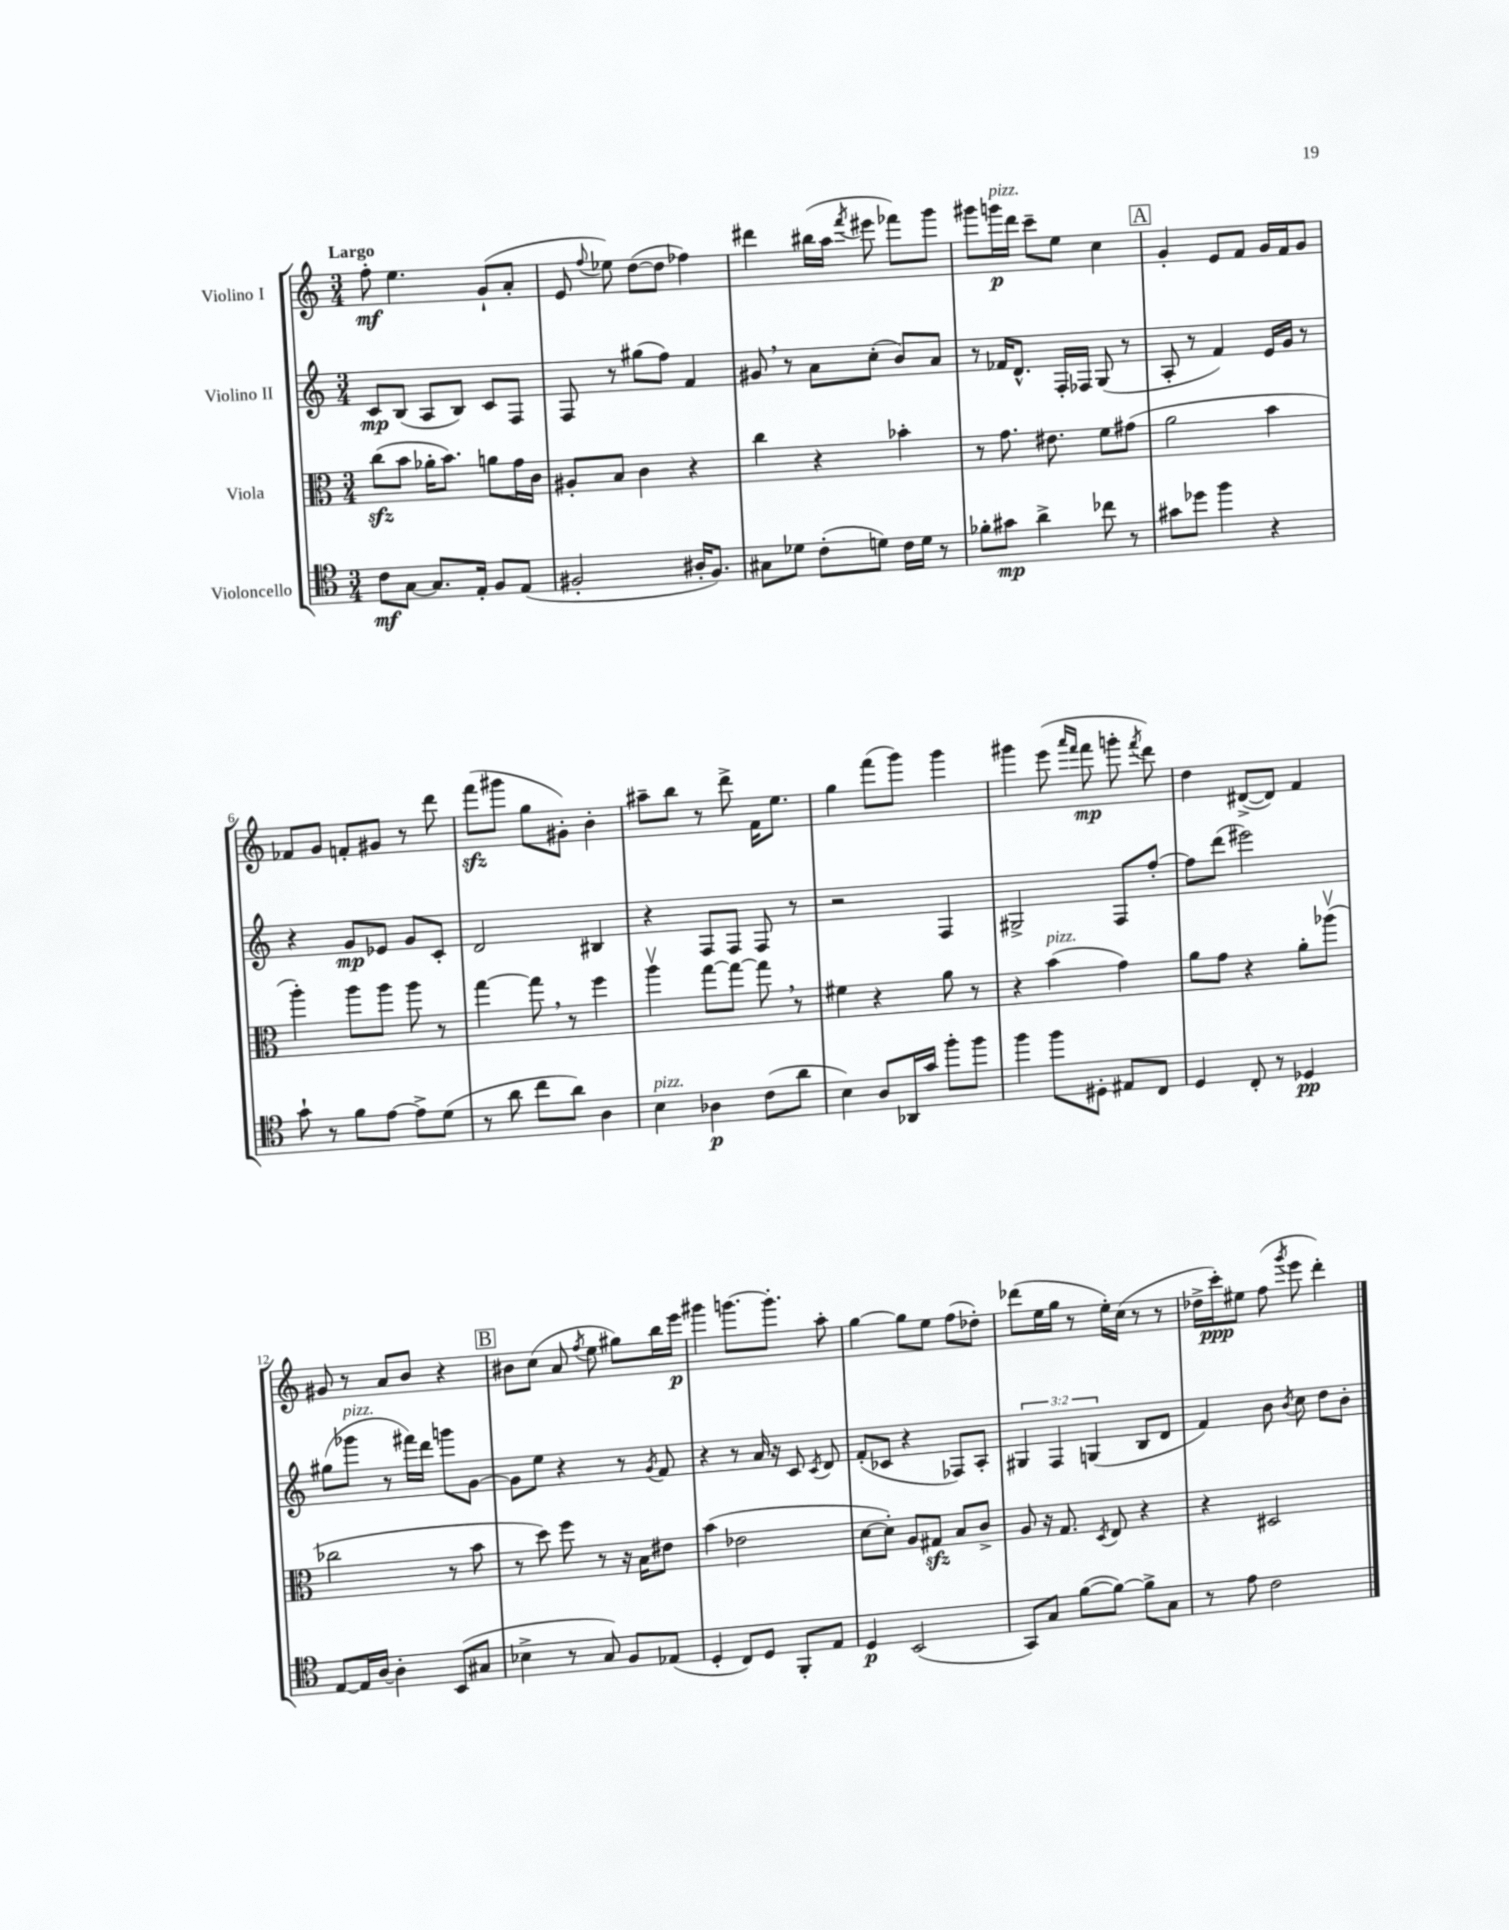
<<
\new StaffGroup <<
\new Staff = "s0" \with { instrumentName = "Violino I" } {
    \clef treble \key c \major \numericTimeSignature \time 3/4 \tempo "Largo"
    \autoBeamOff f''8-.\mf e''4. g'8[-!( a'8]-. |
    e'8 \appoggiatura { f''8 } ees''8) d''8[~( d''8] fes''4) |
    dis'''4 bis''16[( a''16] \acciaccatura { f'''8 } eis'''8 fes'''8[) g'''8] |
    gis'''8[ g'''16\p^\markup { \italic "pizz." } d'''16] c'''8[-- e''8] c''4 |
    \mark \markup { \box "A" } g'4-. e'8[ f'8] g'16[ f'16 g'8] |
    fes'8[ g'8] f'8[-. gis'8] r8 d'''8 |
    f'''8[\sfz( gis'''8] g''8[ gis'8]-.) b'4-. |
    ais''8[-- b''8] r8 d'''8-> f'16[ e''8.] |
    g''4 f'''8[( g'''8]) g'''4 |
    gis'''4 e'''8( \grace { a'''16[ f'''16] } f'''8\mp g'''8-. \acciaccatura { f'''8 } d'''8) |
    d''4 dis'8[~->( dis'8]) f'4 |
    gis'8 r8 a'8[ b'8] r4 |
    \mark \markup { \box "B" } bis'8[ c''8]( a'8 \acciaccatura { f''8 } e''8 gis''8[) b''16 e'''16]\p |
    gis'''4 g'''8.[~ g'''8.]-. a''8-. |
    g''4~ g''8[ e''8] f''8[( des''8]-.) |
    des'''8[( e''16 g''16] r8 e''16[-.) c''16]( r8 r8 |
    des''16[-> c'''16-.\ppp) eis''8] f''8( \acciaccatura { g'''8 } e'''8 d'''4-.) \bar "|." |
}
\new Staff = "s1" \with { instrumentName = "Violino II" } {
    \clef treble \key c \major \numericTimeSignature \time 3/4 \override Staff.TupletNumber.text = #tuplet-number::calc-fraction-text
    \autoBeamOff c'8[\mp b8]( a8[ b8]) c'8[ f8] |
    f8 r8 gis''8[( f''8]) f'4 |
    gis'8 \breathe r8 a'8[ c''8]-.( b'8[) a'8] |
    r8 fes'16[ d'8.]-^ f16[-. fes16] g8( r8 |
    \mark \markup { \box "A" } a8-. r8 f'4) e'16[ g'16] r8 |
    r4 g'8[\mp ees'8] g'8[ c'8]-. |
    d'2 bis4 |
    r4 f8[ f8] f8 r8 |
    r2 f4 |
    gis2-> f8[ f''8]~-. |
    f''8[ d'''8]( eis'''2) |
    gis''8[( ges'''8]^\markup { \italic "pizz." } r8 fis'''16[) d'''16] g'''8[ g'8]~ |
    \mark \markup { \box "B" } g'8[ e''8] r4 r8 \acciaccatura { g'8 } f'8 |
    r4 r8 a'16 r16 c'8 \acciaccatura { c'8 } d'8 |
    f'8[-.( ces'8] r4 fes8[) a8]-. |
    \tuplet 3/2 { gis4 f4 g4( } b8[ d'8] |
    f'4) b'8 \acciaccatura { b'8 } c''8 d''8[ b'8]-. \bar "|." |
}
\new Staff = "s2" \with { instrumentName = "Viola" } {
    \clef alto \key c \major \numericTimeSignature \time 3/4
    \autoBeamOff c''8[\sfz( b'8] aes'16[-. b'8.]) a'8[ g'16 c'16] |
    ais8[-. b8] c'4 r4 |
    c''4 r4 bes'4-. |
    r8 g'8. eis'8. f'8[ gis'8]( |
    \mark \markup { \box "A" } a'2 b'4 |
    a''4-.) a''8[ a''8] a''8 r8 |
    g''4~ g''8 \breathe r8 f''4 |
    a''4\upbow g''8[~ g''8]~ g''8 \breathe r8 |
    fis'4 r4 a'8 r8 |
    r4 b'4^\markup { \italic "pizz." }( g'4) |
    a'8[ g'8] r4 a'8[-. aes''8]\upbow( |
    ces''2 r8 b'8 |
    \mark \markup { \box "B" } r8 d''8) f''8 r8 r16 b16[ eis'8] |
    b'4( ees'2 |
    d'8[~ d'8]-.) a8[ gis8]\sfz b8[ c'8]-> |
    a8 r16 g8. \acciaccatura { d8 } e8 r4 |
    r4 dis2 \bar "|." |
}
\new Staff = "s3" \with { instrumentName = "Violoncello" } {
    \clef tenor \key c \major \numericTimeSignature \time 3/4
    \autoBeamOff c'8[\mf g8]~ g8.[ e16]-. f8[ e8]( |
    fis2-. ais16[-. fis8.]) |
    gis8[ des'8] c'8[-.( d'8]) c'16[ d'16] r8 |
    fes'8[-. gis'8]\mp a'4-> ces''8 r8 |
    \mark \markup { \box "A" } gis'8[ des''8] f''4 r4 |
    g'8-! r8 f'8[ e'8]~ e'8[-> d'8]( |
    r8 a'8 c''8[ a'8]) a4 |
    b4^\markup { \italic "pizz." } aes4\p c'8[( a'8] |
    b4) a8[ aes,16 g'16] f''8[-. f''8] |
    f''4 f''8[ dis8]-. eis8[ c8] |
    d4 c8-. r8 des4\pp |
    e8[~ e16 a16]~ a4-. b,8[( gis8] |
    \mark \markup { \box "B" } bes4-> r8 g8) f8[ ees8]( |
    d4-. c8[) d8] f,8[-. e8] |
    d4\p b,2( |
    g,8[) g8] f'8[~( f'8]~) f'8[-> g8] |
    r8 e'8 c'2 \bar "|." |
}
>>
>>
